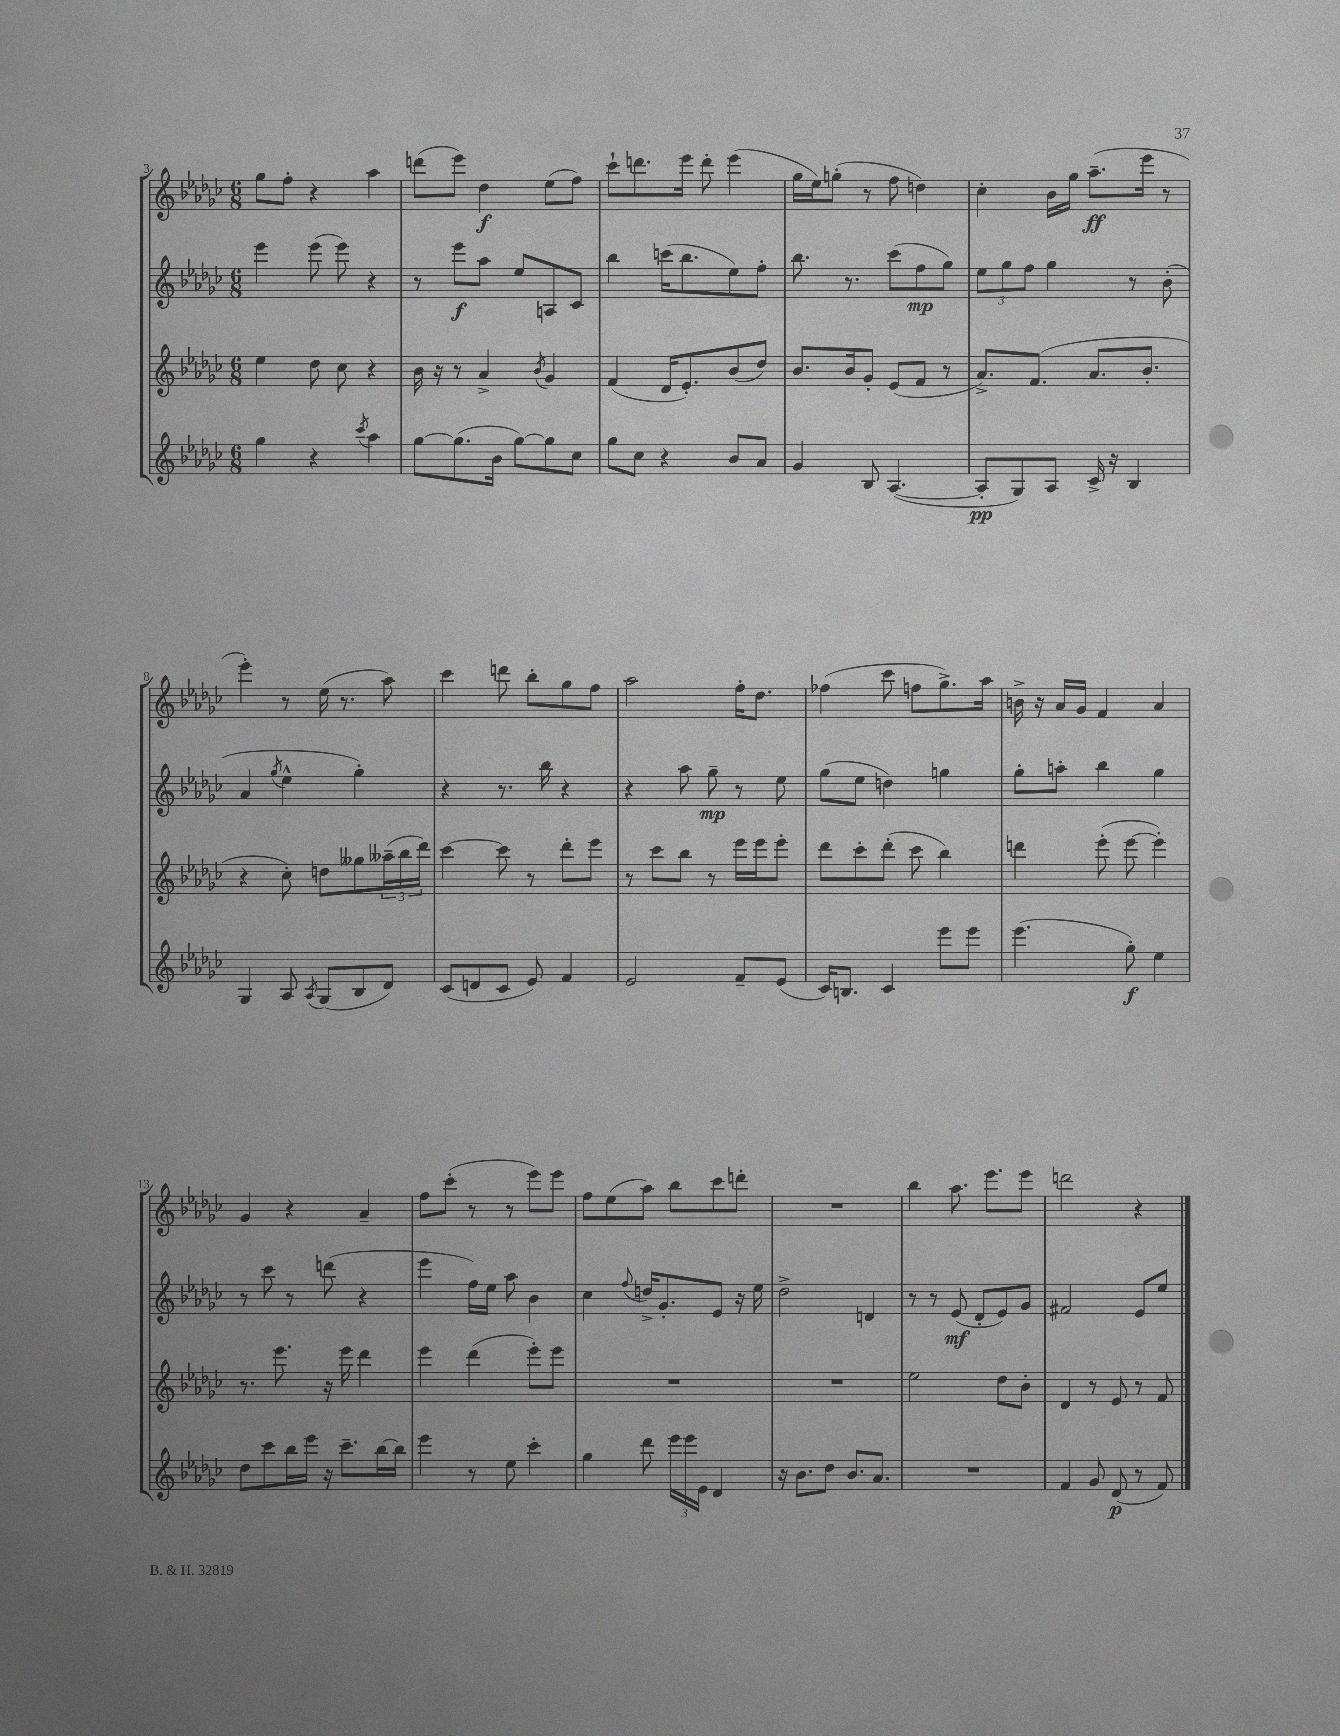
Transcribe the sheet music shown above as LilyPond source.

<<
\new StaffGroup <<
\new Staff = "s0" {
    \clef treble \key ges \major \numericTimeSignature \time 6/8
    ges''8 f''8-. r4 aes''4 |
    d'''8( ees'''8) des''4\f ees''8( f''8) |
    ces'''8-! d'''8. ees'''16 d'''8-. ees'''4( |
    ges''16 ees''16) g''8-.( r8 f''8 d''4) |
    ces''4-. bes'16 ges''16 aes''8.--\ff( ees'''16 r8 |
    ees'''4-.) r8 ees''16( r8. aes''8) |
    ces'''4 d'''8 bes''8-. ges''8 f''8 |
    aes''2 f''16-. des''8. |
    fes''4( ces'''8 f''8 ges''8.->) aes''16 |
    b'16-> r16 aes'16 ges'16 f'4 aes'4 |
    ges'4 r4 aes'4-- |
    f''8 ces'''8-.( r8 r8 ees'''8) ees'''8 |
    f''8 ees''8( aes''8) bes''8 ces'''8 d'''8-. |
    R2. |
    bes''4 aes''8. ees'''8. ees'''8 |
    d'''2 r4 \bar "|." |
}
\new Staff = "s1" {
    \clef treble \key ges \major \numericTimeSignature \time 6/8
    ees'''4 ees'''8( ees'''8) r4 |
    r8 ees'''8\f aes''8 ees''8 a8 ces'8 |
    bes''4 c'''16( bes''8. ees''8) f''8-. |
    bes''8. r8. ces'''8( f''8\mp ges''8) |
    \tuplet 3/2 { ees''8 ges''8 f''8 } ges''4 r8 bes'8-.( |
    aes'4 \acciaccatura { ges''8 } ees''4-^ ges''4-.) |
    r4 r8. bes''16 r4 |
    r4 aes''8 ges''8--\mp r8 ees''8 |
    ges''8( ees''8 d''4) g''4 |
    ges''8-. a''8-. bes''4 ges''4 |
    r8 ces'''8 r8 d'''8( r4 |
    ees'''4 f''16) ees''16 aes''8 bes'4 |
    ces''4 \appoggiatura { f''8 } d''16-> ges'8.-. ees'8 r16 ees''16 |
    des''2-> d'4 |
    r8 r8 ees'8\mf( des'8-. ees'8) ges'8 |
    fis'2 ees'8 ees''8 \bar "|." |
}
\new Staff = "s2" {
    \clef treble \key ges \major \numericTimeSignature \time 6/8
    ees''4 des''8 ces''8 r4 |
    bes'16 r16 r8 aes'4-> \acciaccatura { bes'8 } ges'4 |
    f'4( des'16 ees'8.-.) bes'8( des''8) |
    bes'8. bes'16 ges'8-. ees'8( f'8 r8 |
    aes'8.->) f'8.( aes'8. bes'8.-. |
    r4 ces''8-.) d''8 geses''8 \tuplet 3/2 { aeses''16--( bes''16 des'''16) } |
    ces'''4~ ces'''8 r8 des'''8-. ees'''8 |
    r8 ces'''8 bes''8 r8 ees'''16 ees'''16 ees'''8-. |
    des'''8 ces'''8-. des'''8-.( ces'''8 bes''4) |
    d'''4 ees'''8-.( ees'''8~ ees'''4-.) |
    r8. ees'''8. r16 ees'''16 des'''4 |
    ees'''4 des'''4( ees'''8-.) ees'''8 |
    R2. |
    R2. |
    ees''2 des''8 bes'8-. |
    des'4 r8 ees'8 r8 f'8 \bar "|." |
}
\new Staff = "s3" {
    \clef treble \key ges \major \numericTimeSignature \time 6/8
    ges''4 r4 \acciaccatura { ces'''8 } aes''4 |
    ges''8~ ges''8.( bes'16 ges''8~) ges''8 ces''8 |
    ges''8 ces''8 r4 bes'8 aes'8 |
    ges'4 bes8 aes4.~( |
    aes8-.\pp ges8) aes8 ces'16-> r16 bes4 |
    ges4 aes8 \acciaccatura { aes8 } ges8( bes8 des'8) |
    ces'8( d'8 ces'8 ees'8) f'4 |
    ees'2 f'8-- ees'8( |
    ces'16) b8. ces'4 ees'''8 ees'''8 |
    ees'''4.( ges''8-.\f) ees''4 |
    des''8 ces'''8 bes''16 ees'''16 r16 ces'''8.-- bes''16~ bes''16 |
    ees'''4 r8 ees''8 ces'''4-. |
    ges''4 des'''8 \tuplet 3/2 { ees'''16 ees'''16 ees'16 } des'4 |
    r16 bes'8. des''8 bes'8. aes'8. |
    R2. |
    f'4 ges'8 des'8\p( r8 f'8) \bar "|." |
}
>>
>>
\layout { \context { \Score currentBarNumber = #3 } }
